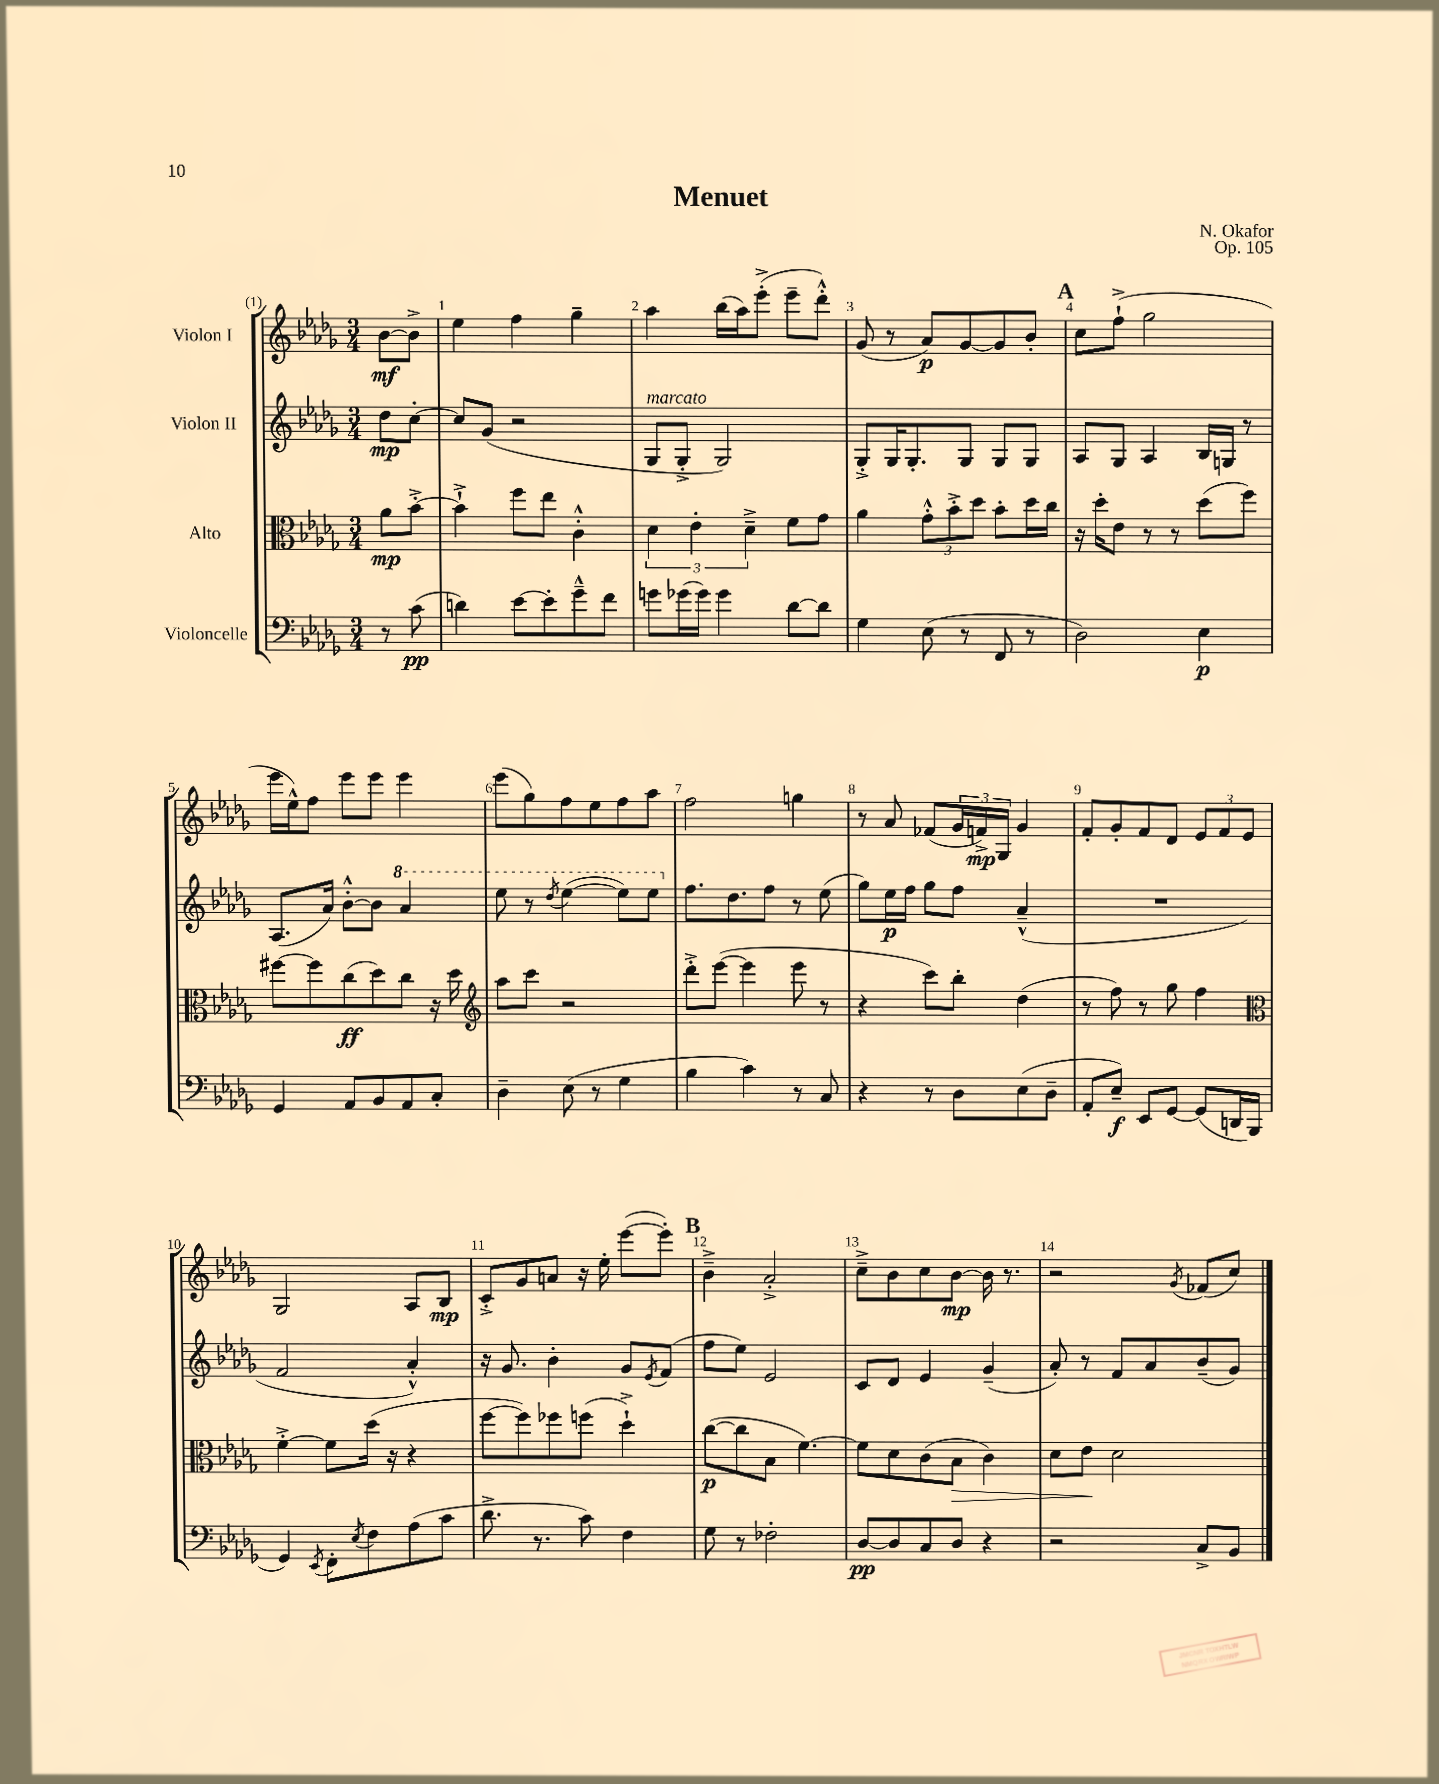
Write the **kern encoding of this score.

**kern	**dynam	**kern	**dynam	**kern	**dynam	**kern	**dynam
*part4	*part4	*part3	*part3	*part2	*part2	*part1	*part1
*staff4	*staff4	*staff3	*staff3	*staff2	*staff2	*staff1	*staff1
*I"Violoncelle	*	*I"Alto	*	*I"Violon II	*	*I"Violon I	*
*clefF4	*	*clefC3	*	*clefG2	*	*clefG2	*
*k[b-e-a-d-g-]	*	*k[b-e-a-d-g-]	*	*k[b-e-a-d-g-]	*	*k[b-e-a-d-g-]	*
*M3/4	*	*M3/4	*	*M3/4	*	*M3/4	*
=	=	=	=	=	=	=	=
8r	.	8a-\L	mp	8dd-\L	mp	[8b-\L	mf
(8c\	pp	[8b-'^\J	.	[8cc'\J	.	8b-^\J]	.
=1	=1	=1	=1	=1	=1	=1	=1
4dn\)	.	4b-`^\]	.	8cc/L]	.	4ee-\	.
.	.	.	.	(8g-/J	.	.	.
[8e-\L	.	8ff\L	.	2r	.	4ff\	.
8e-'\]	.	8ee-\J	.	.	.	.	.
8g-~^^\	.	4c'^^\	.	.	.	4gg-~\	.
8f\J	.	.	.	.	.	.	.
=2	=2	=2	=2	=2	=2	=2	=2
!	!	!	!	!LO:TX:a:i:t=marcato	!	!	!
8gn\L	.	6d-\	.	8G-/L	.	4aa-\	.
(16g-X\L	.	.	.	8G-'^/J	.	.	.
.	.	6e-'\	.	.	.	.	.
16g-\JJ)	.	.	.	.	.	.	.
4g-\	.	.	.	2G-/)	.	(16bb-\LL	.
.	.	.	.	.	.	16aa-\J)	.
.	.	6d-~^\	.	.	.	.	.
.	.	.	.	.	.	(8eee-'^\J	.
[8d-\L	.	8f\L	.	.	.	8eee-~\L	.
8d-\J]	.	8g-\J	.	.	.	8ddd-'^^\J)	.
=3	=3	=3	=3	=3	=3	=3	=3
4G-\	.	4a-\	.	8G-'^/L	.	(8g-/	.
.	.	.	.	16G-/K	.	8r	.
.	.	.	.	8.G-'/	.	.	.
(8E-\	.	12g-'^^\L	.	.	.	8a-/L)	p
.	.	12b-'^\	.	.	.	.	.
8r	.	.	.	8G-/J	.	[8g-/	.
.	.	12dd-\J	.	.	.	.	.
8FF/	.	8b-'\L	.	8G-/L	.	8g-/]	.
8r	.	16dd-\L	.	8G-/J	.	8b-'/J	.
.	.	16cc\JJ	.	.	.	.	.
!!LO:REH:place=s1:t=A
=4	=4	=4	=4	=4	=4	=4	=4
2D-\)	.	16r	.	8A-/L	.	8cc\L	.
.	.	16dd-'\KL	.	.	.	.	.
.	.	8e-\J	.	8G-/J	.	(8ff`^\J	.
.	.	8r	.	4A-/	.	2gg-\	.
.	.	8r	.	.	.	.	.
4E-\	p	(8dd-\L	.	16B-/LL	.	.	.
.	.	.	.	16Gn/JJ	.	.	.
.	.	8ff\J)	.	8r	.	.	.
!!LO:LB:g=z
=5	=5	=5	=5	=5	=5	=5	=5
4GG-/	.	[8ff#X\L	.	(8.A-/L	.	16eee-\LL	.
.	.	.	.	.	.	16ee-^^\J)	.
.	.	8ff#\]	.	.	.	8ff\J	.
.	.	.	.	16a-/Jk)	.	.	.
8AA-/L	.	(8cc\	ff	[8b-'^^\L	.	8eee-\L	.
8BB-/	.	8dd-\)	.	8b-\J]	.	8eee-\J	.
*	*	*	*	*8va	*	*	*
8AA-/	.	8cc\J	.	4aa-/	.	4eee-\	.
8C'/J	.	16r	.	.	.	.	.
.	.	16dd-\	.	.	.	.	.
=6	=6	=6	=6	=6	=6	=6	=6
*	*	*clefG2	*	*	*	*	*
4D-~\	.	8aa-\L	.	8eee-\	.	(8eee-\L	.
.	.	8ccc\J	.	8r	.	8gg-\)	.
.	.	.	.	8qddd-/	.	.	.
(8E-\	.	2r	.	([4eee-\	.	8ff\	.
8r	.	.	.	.	.	8ee-\	.
4G-\	.	.	.	8eee-\L])	.	8ff\	.
.	.	.	.	8eee-\J	.	8aa-\J	.
=7	=7	=7	=7	=7	=7	=7	=7
*	*	*	*	*X8va	*	*	*
4B-\	.	8ddd-'^\L	.	8.ff\L	.	2ff\	.
.	.	([8eee-\J	.	.	.	.	.
.	.	.	.	8.dd-\	.	.	.
4c\)	.	4eee-\]	.	.	.	.	.
.	.	.	.	8ff\J	.	.	.
8r	.	8eee-\	.	8r	.	4ggn\	.
8C/	.	8r	.	(8ee-\	.	.	.
=8	=8	=8	=8	=8	=8	=8	=8
4r	.	4r	.	8gg-\L)	.	8r	.
.	.	.	.	16ee-\L	p	8a-/	.
.	.	.	.	16ff\JJ	.	.	.
8r	.	8ccc\L)	.	8gg-\L	.	(8f-X/L	.
8D-\L	.	8bb-'\J	.	8ff\J	.	24g-/L	.
.	.	.	.	.	.	24fn^/)	mp
.	.	.	.	.	.	24G-/JJ	.
(8E-\	.	(4dd-\	.	(4a-~^^/	.	4g-/	.
8D-~\J	.	.	.	.	.	.	.
=9	=9	=9	=9	=9	=9	=9	=9
8AA-'/L	.	8r	.	2.r	.	8f'/L	.
8E-~/J)	f	8ff\)	.	.	.	8g-'/	.
8EE-/L	.	8r	.	.	.	8f/	.
[8GG-/J	.	8gg-\	.	.	.	8d-/J	.
(8GG-/L]	.	4ff\	.	.	.	12e-/L	.
.	.	.	.	.	.	12f/	.
16DDn/L	.	.	.	.	.	.	.
.	.	.	.	.	.	12e-/J	.
16BBB-/JJ	.	.	.	.	.	.	.
!!LO:LB:g=z
=10	=10	=10	=10	=10	=10	=10	=10
*	*	*clefC3	*	*	*	*	*
4GG-/)	.	[4f'^\	.	2f/	.	2G-/	.
8qEE-/	.	.	.	.	.	.	.
8FF'\L	.	8f\L]	.	.	.	.	.
8qE-/	.	.	.	.	.	.	.
8F\	.	(16dd-\Jk	.	.	.	.	.
.	.	16r	.	.	.	.	.
(8A-\	.	4r	.	4a-'^^/)	.	8A-/L	.
8c\J	.	.	.	.	.	8B-/J	mp
=11	=11	=11	=11	=11	=11	=11	=11
8.d-^\	.	[8ff\L	.	16r	.	8c'^/L	.
.	.	.	.	8.g-/	.	.	.
.	.	8ff\])	.	.	.	8g-/	.
8.r	.	.	.	.	.	.	.
.	.	8ff-X\	.	4b-'\	.	8an/J	.
8c\)	.	(8ffn\J	.	.	.	16r	.
.	.	.	.	.	.	16ee-'\	.
4F\	.	4dd-`^\)	.	8g-/L	.	([8eee-\L	.
.	.	.	.	8qe-/	.	.	.
.	.	.	.	(8f/J	.	8eee-'\J])	.
!!LO:REH:place=s1:t=B
=12	=12	=12	=12	=12	=12	=12	=12
8G-\	.	([8cc\L	p	8ff\L	.	4b-~^\	.
8r	.	8cc\]	.	8ee-\J)	.	.	.
2F-X'\	.	8B-\J	.	2e-/	.	2a-'^/	.
.	.	[4.f\)	.	.	.	.	.
=13	=13	=13	=13	=13	=13	=13	=13
[8D-/L	pp	8f\L]	.	8c/L	.	8cc~^\L	.
8D-/]	.	8d-\	.	8d-/J	.	8b-\	.
8C/	.	(8c\	.	4e-/	.	8cc\	.
!	!	!	!LO:HP:b	!	!	!	!
8D-/J	.	8B-\J	>	.	.	[8b-\J	mp
4r	.	4c\)	.	(4g-~/	.	16b-\]	.
.	.	.	.	.	.	8.r	.
=14	=14	=14	=14	=14	=14	=14	=14
2r	.	8d-\L	.	8a-'/)	.	2r	.
.	.	8e-\J	.	8r	.	.	.
.	.	2d-\	]	8f/L	.	.	.
.	.	.	.	8a-/	.	.	.
.	.	.	.	.	.	8qg-/	.
8C^/L	.	.	.	(8b-~/	.	(8f-X/L	.
8BB-/J	.	.	.	8g-/J)	.	8cc/J)	.
==	==	==	==	==	==	==	==
*-	*-	*-	*-	*-	*-	*-	*-
